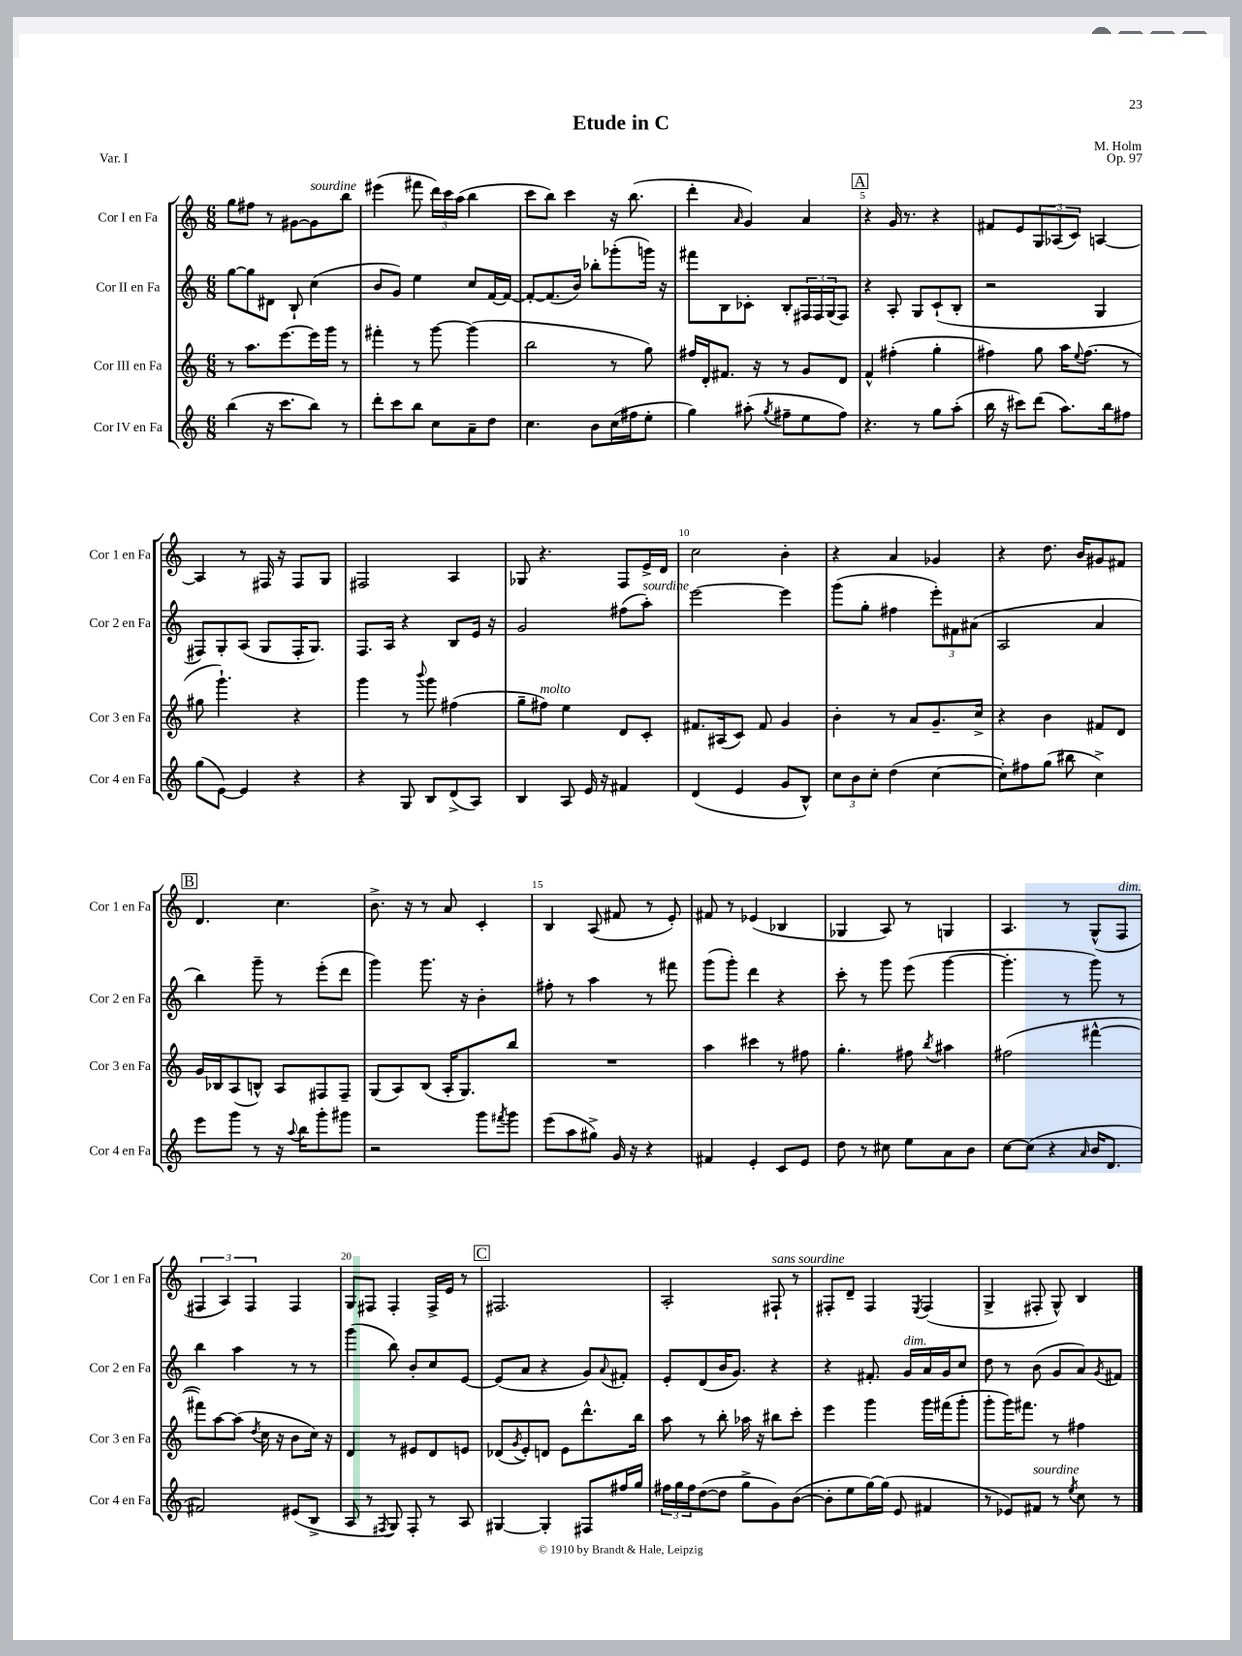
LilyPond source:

\header { title = "Etude in C" composer = "M. Holm" opus = "Op. 97" piece = "Var. I" }
<<
\new StaffGroup <<
\new Staff = "s0" \with { instrumentName = "Cor I en Fa" shortInstrumentName = "Cor 1 en Fa" } {
    \clef treble \key c \major \numericTimeSignature \time 6/8
    g''8 fis''8 r8 gis'8~ gis'8^\markup { \italic "sourdine" } b''8 |
    eis'''4( fis'''8 \tuplet 3/2 { d'''16) c'''16 a''16( } b''4 |
    c'''8 b''8) c'''4 r16 b''8.( |
    d'''4-. \grace { a'16 } g'4) a'4 |
    \mark \markup { \box "A" } r4 g'16 r8. r4 |
    fis'8 e'8 \tuplet 3/2 { g8 aes8( c'8) } a4~ |
    a4 r8 fis16 r16 fis8 g8 |
    fis2 a4 |
    ges8 r4. f8 e'16-> d'16 |
    c''2 b'4-. |
    r4 a'4 ges'4 |
    r4 d''8. b'16 gis'8 fis'8 |
    \mark \markup { \box "B" } d'4. c''4. |
    b'8.-> r16 r8 a'8 c'4-. |
    b4 a8( fis'8 r8 e'8-.) |
    fis'8 r8 ees'4( bes4 |
    ges4 a8) r8 g4 |
    a4. r8 g8-^( f8^\markup { \italic "dim." } |
    \tuplet 3/2 { fis4 a4) fis4 } fis4 |
    g8 fis8 fis4-. fis16-> e'16 r8 |
    \mark \markup { \box "C" } fis2. |
    a2-. fis8-!^\markup { \italic "sans sourdine" } r8 |
    fis8-. d'8-- fis4 \acciaccatura { e8 } fis4( |
    g4-> fis8-. g8-^) b4 \bar "|." |
}
\new Staff = "s1" \with { instrumentName = "Cor II en Fa" shortInstrumentName = "Cor 2 en Fa" } {
    \clef treble \key c \major \numericTimeSignature \time 6/8
    g''8~ g''8 dis'8 b8-! c''4( |
    b'8 g'8) e''4 c''8 f'16~ f'16~ |
    f'8~-. f'8.( b'16) bes''8-. ges'''8-.( g'''16) r16 |
    fis'''8 b8 ces'8-. b8-. \tuplet 3/2 { fis16 fis16 g16( } fis8) |
    \mark \markup { \box "A" } r4 a8-. g8 c'8-!( b8-. |
    r2 g4 |
    fis8) g8-. a8( g8 fis16-. g8.) |
    f8. a16 r4 b8 e'16 r16 |
    g'2 fis''8( a''8-.^\markup { \italic "sourdine" }) |
    e'''2~ e'''4 |
    g'''8( g''8-. fis''4 \tuplet 3/2 { e'''8-.) fis'8 ais'8( } |
    a2 a'4 |
    \mark \markup { \box "B" } b''4) g'''8-- r8 e'''8-.( d'''8 |
    g'''4) g'''8. r16 b'4-. |
    fis''8-. r8 a''4 r8 fis'''8 |
    g'''8( g'''8-.) d'''4 r4 |
    c'''8-. r8 g'''8 e'''8( g'''4~ |
    g'''4.-. r8 g'''8) r8 |
    b''4 a''4 r8 r8 |
    g'''4( b''8) b'8-. c''8 e'8~ |
    \mark \markup { \box "C" } e'8( a'8 r4 g'8) \appoggiatura { a'8 } fis'8-. |
    e'8-. d'8( b'16 g'8.) r4 |
    r4 fis'8.-. g'16^\markup { \italic "dim." } a'16 g'16 c''8 |
    d''8 r8 b'8( g'8 a'8) \acciaccatura { g'8 } fis'8 \bar "|." |
}
\new Staff = "s2" \with { instrumentName = "Cor III en Fa" shortInstrumentName = "Cor 3 en Fa" } {
    \clef treble \key c \major \numericTimeSignature \time 6/8
    r8 a''8. e'''8.~ e'''16 g'''16 r8 |
    fis'''4-. r8 g'''8~ g'''4( |
    b''2 r8 g''8) |
    fis''16 d'16-. fis'8. r16 r8 g'8 d'8 |
    \mark \markup { \box "A" } f'4-^ fis''4-.( g''4-. |
    fis''4) g''8 a''16 \appoggiatura { e''8 } fis''8.( r8 |
    gis''8 g'''4.-!) r4 |
    g'''4 r8 \appoggiatura { b'''8 } g'''8 fis''4( |
    g''8-- fis''8^\markup { \italic "molto" }) e''4 d'8 c'8-. |
    fis'8. ais16( c'8) fis'8 g'4 |
    b'4-. r8 a'8 g'8.-- c''16-> |
    r4 b'4 fis'8 d'8 |
    \mark \markup { \box "B" } g'16 bes16 a8( b8-^) a8 fis8 fis8-- |
    g8( a8) b8( a16-. g8.) b''8 |
    R2. |
    a''4 cis'''4 r8 fis''8 |
    g''4.-. fis''8 \acciaccatura { b''8 } ais''4 |
    fis''2( fis'''4~-^ |
    fis'''8) a''8~ a''8( \acciaccatura { d''8 } c''16 r16 b'8 c''16) r16 |
    d'4 r8 eis'8 d'8 e'8 |
    \mark \markup { \box "C" } des'8( \acciaccatura { g'8 } e'8-.) d'8 e'8 d'''8.-^ b''16 |
    a''8 r8 b''8-. aes''16 r16 bis''8 c'''8-. |
    e'''4 g'''4 g'''16 fis'''16( g'''8-. |
    g'''8-. g'''16) fis'''8. r8 fis''4 \bar "|." |
}
\new Staff = "s3" \with { instrumentName = "Cor IV en Fa" shortInstrumentName = "Cor 4 en Fa" } {
    \clef treble \key c \major \numericTimeSignature \time 6/8
    b''4( r16 c'''8. b''8) r8 |
    d'''8-. c'''8 b''8 c''8 a'8-- d''8 |
    c''4. b'8 c''16( fis''16 e''8-. |
    g''4) ais''8-.( \acciaccatura { g''8 } fis''8-- e''8 fis''8) |
    \mark \markup { \box "A" } r4. r8 g''8 a''8-.( |
    b''16 r16 cis'''8) d'''8( a''8.) b''16 fis''8 |
    g''8( e'8~) e'4 r4 |
    r4 g8 b8 d'8->( a8) |
    b4 a8 e'16 r16 fis'4 |
    d'4( e'4 g'8 b8-^) |
    \tuplet 3/2 { c''8 b'8 c''8-. } d''4( c''4~ |
    c''8-.) fis''8 g''8( bis''8 c''4->) |
    \mark \markup { \box "B" } e'''8 g'''8 r8 r16 \appoggiatura { a''8 } b''16 g'''8-. gis'''8 |
    r2 g'''8 \acciaccatura { fis'''8 } g'''8 |
    e'''8( a''8 gis''8->) g'16 r16 r4 |
    fis'4 e'4-. c'8 e'8 |
    d''8 r8 cis''8 e''8 a'8 b'8 |
    c''8~ c''8( r4 \grace { a'16 } b'16 d'8. |
    fis'2) eis'8( b8-> |
    a8 r8 \acciaccatura { fis8 } g8) fis8-. r8 a8 |
    \mark \markup { \box "C" } gis4~ gis4-. fis8 fis''16 g''16 |
    \tuplet 3/2 { fis''16 g''16 fis''16 } d''8~( d''8 g''8-> g'8) b'8~( |
    b'8-. e''8 g''16~) g''16( e'8 fis'4 |
    r8 ees'8) fis'8^\markup { \italic "sourdine" } r8 \acciaccatura { e''8 } c''8 r8 \bar "|." |
}
>>
>>
\layout { \context { \Score \override BarNumber.break-visibility = ##(#f #t #t) barNumberVisibility = #(every-nth-bar-number-visible 5) } }
